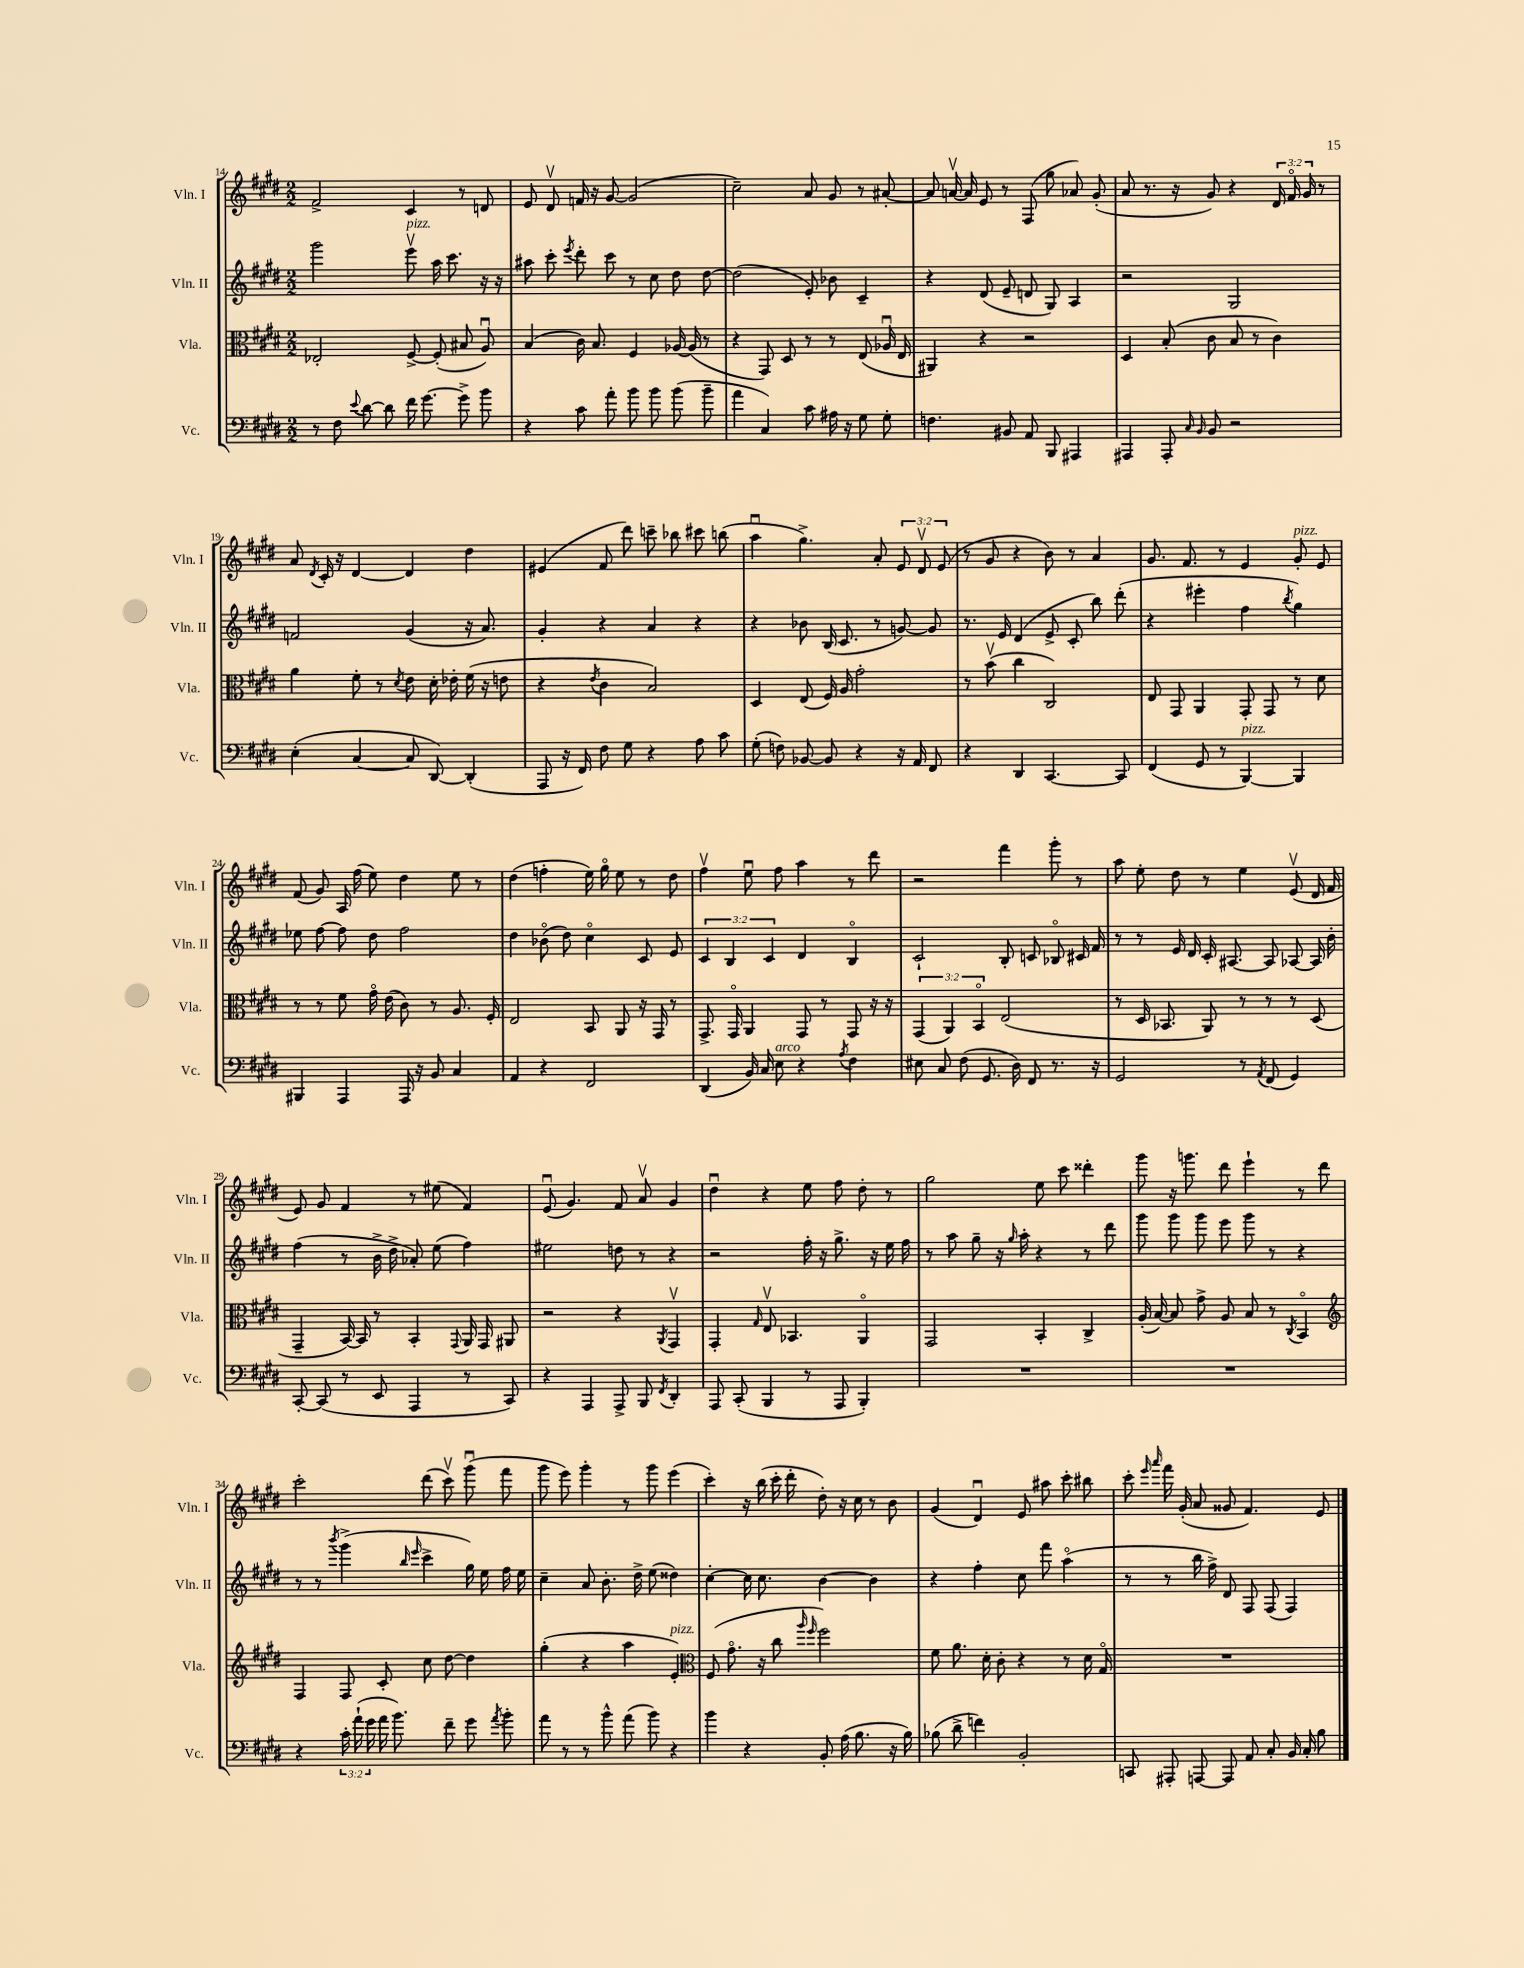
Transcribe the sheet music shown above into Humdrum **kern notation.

**kern	**kern	**kern	**kern
*part4	*part3	*part2	*part1
*staff4	*staff3	*staff2	*staff1
*I"Vc.	*I"Vla.	*I"Vln. II	*I"Vln. I
*I'Vc.	*I'Vla.	*I'Vln. II	*I'Vln. I
*clefF4	*clefC3	*clefG2	*clefG2
*k[f#c#g#d#]	*k[f#c#g#d#]	*k[f#c#g#d#]	*k[f#c#g#d#]
*M2/2	*M2/2	*M2/2	*M2/2
=14	=14	=14	=14
8r	2E-X'/	2ggg#\	2f#^/
8F#\	.	.	.
8qqe/	.	.	.
[8d#\	.	.	.
8d#\]	.	.	.
!	!	!LO:TX:a:i:t=pizz.	!
16f#\	[8F#^/	8eeev\	4c#/
[8.g#\	.	.	.
.	(8F#'/]	16aa\	.
.	.	8.ccc#\	.
8g#^\]	8B#X/	.	8r
8b\	8Au/)	16r	8dn/
.	.	16r	.
=15	=15	=15	=15
4r	(4B/	8aa#X\	8e/
.	.	8ccc#'\	8d#v/
.	.	8qeee/	.
8c#\	16c#\)	8ddd#'\	16fn/
.	8.B/	.	16r
8a'\	.	8ccc#\	[8g#/
8b\	4F#/	8r	(2g#/]
8b\	.	8cc#\	.
(8b\	[16A-X/	8dd#\	.
.	(16A-/]	.	.
8b~\	8r	[8dd#\	.
=16	=16	=16	=16
4a\	4r	(2dd#\]	2cc#~\)
4C#/)	8GG#/)	.	.
.	8D#/	.	.
8c#\	8r	8e'/)	8a/
16A#X\	8r	8b-X\	8g#/
16r	.	.	.
8G#\	(8E/	4c#~/	8r
8G#'\	16A-Xu/	.	[8a#X'/
.	16E/	.	.
=17	=17	=17	=17
4.Fn\	4AA#X/)	4r	8a#/]
.	.	.	[16anv/
.	.	.	16a/]
.	4r	(8d#/	8e/
8BB#X/	.	8e~/	8r
8AA/	2r	8dn/	(8F#/
8BBB/	.	8G#/)	8gg#\
4AAA#X/	.	4A/	8a-X/)
.	.	.	(8g#'/
=18	=18	=18	=18
4AAA#X/	4D#/	2r	8a/
.	.	.	8.r
8AAA#'/	(8B'/	.	.
.	.	.	16r
16qqC#/	.	.	.
16qqBB/	.	.	.
8BB/	8c#\	.	8g#/)
2r	8B/	2G#/	4r
.	8r	.	.
.	4c#\)	.	24d#/
.	.	.	24f#/
.	.	.	24g#/
.	.	.	8r
!!LO:LB:g=z
=19	=19	=19	=19
(4E'\	4a\	2fn/	8a/
.	.	.	8qd#/
.	.	.	16c#'/
.	.	.	16r
[4C#/	8f#'\	.	[4d#/
.	8r	.	.
.	8qd#/	.	.
8C#/]	8e\	(4g#/	4d#/]
[8DD#/)	16d#'\	.	.
.	16e-X'\	.	.
(4DD#'/]	(16f#\	16r	4dd#\
.	16r	8.a/)	.
.	8en\	.	.
=20	=20	=20	=20
8AAA/	4r	4g#'/	(4e#X/
16r	.	.	.
16FF#/)	.	.	.
.	8qe/	.	.
8F#\	4c#\	4r	8f#/
8G#\	.	.	8ddd#\)
4r	2B/)	4a/	8cccn~\
.	.	.	8bb-X\
8A\	.	4r	8ccc#X\
8c#\	.	.	(8bbn\
=21	=21	=21	=21
(8G#'\	4D#/	4r	4aau\
8Fn\)	.	.	.
[8BB-X/	(8E/	8b-X\	4.gg#^\)
8BB-/]	16F#/)	(16B/	.
.	16A/	8.c#/	.
4r	2g#'\	.	.
.	.	8r	8a'/
16r	.	[8gn/)	12e/
16AA/	.	.	.
.	.	.	12d#v/
8FF#/	.	8g/]	.
.	.	.	(12e/
=22	=22	=22	=22
4r	8r	8.r	8r
.	(8bv\	.	8g#/
.	.	16e/	.
4DD#/	4cc#\	(4d#/	4r
[4.CC#/	2C#/)	8e^/	8b\)
.	.	8c#'/	8r
.	.	8bb\)	4a/
8CC#/]	.	(8ddd#'\	.
=23	=23	=23	=23
(4FF#/	8E/	4r	8.g#/
.	8GG#/	.	.
.	.	.	8.f#/
8GG#/	4AA/	4eee#X'\	.
8r	.	.	8r
!LO:TX:a:i:t=pizz.	!	!	!
[4BBB/)	8GG#'/	4ff#\	4e/
.	8GG#/	.	.
.	.	8qbb/	.
!	!	!	!LO:TX:a:i:t=pizz.
4BBB/]	8r	4gg#\)	8g#'/
.	8d#\	.	8e/
!!LO:LB:g=z
=24	=24	=24	=24
4BBB#X/	8r	8ee-X\	(8f#/
.	8r	[8ff#\	8g#/)
4AAA/	8f#\	8ff#\]	16A/
.	.	.	(16ff#\
.	16g#\	8dd#\	8ee\)
.	(16e\	.	.
16AAA/	8c#\)	2ff#\	4dd#\
16r	.	.	.
8BB/	8r	.	.
4C#/	8.A/	.	8ee\
.	.	.	8r
.	16F#'/	.	.
=25	=25	=25	=25
4AA/	2E/	4dd#\	(4dd#\
4r	.	(8b-X\	4ffn'\
.	.	8dd#\)	.
2FF#/	8BB/	4cc#\	16ee\)
.	.	.	16gg#\
.	8AA/	.	8ee\
.	16r	8c#/	8r
.	16GG#/	.	.
.	8r	8e/	8dd#\
=26	=26	=26	=26
(4DD#/	8.GG#^/	6c#/	4ff#v\
.	.	6B/	.
.	16GG#/	.	.
16BB/)	4AA/	.	8eeu\
16C#/	.	.	.
.	.	6c#/	.
!LO:TX:a:i:t=arco	!	!	!
8E\	.	.	8ff#\
4r	8GG#/	4d#/	4aa\
.	8r	.	.
8qA/	.	.	.
4F#\	8GG#/	4B/	8r
.	16r	.	8ddd#\
.	16r	.	.
=27	=27	=27	=27
8E#X\	(6GG#/	2c#`/	2r
8C#/	.	.	.
.	6AA/)	.	.
(8F#\	.	.	.
.	6BB/	.	.
8.GG#/	.	.	.
.	(2E/	8B'/	4fff#\
16D#\)	.	.	.
8FF#/	.	8cn/	.
8.r	.	8B-X/	8ggg#'\
.	.	16c#X/	8r
16r	.	16f#/	.
=28	=28	=28	=28
2GG#/	8r	8r	8aa\
.	16D#/	8r	8ee'\
.	8.BB-X/	.	.
.	.	16e/	8dd#\
.	.	16d#/	.
.	8AA/)	16c#'/	8r
.	.	[8.A#X/	.
8r	8r	.	4ee\
8qAA/	.	.	.
(8FF#/	8r	8A#/]	.
4GG#/)	8r	[8A-X/	(8ev/
.	(8D#/	16A-/]	16d#/
.	.	16b'\	16f#/
!!LO:LB:g=z
=29	=29	=29	=29
[8CC#'/	4GG#~/	(4ff#\	8e/)
(8CC#/]	.	.	8g#/
8r	[16BB/)	8r	4f#/
.	16BB/]	.	.
8EE/	8r	16b^\	.
.	.	16dd#^\	.
4AAA/	4BB'/	8a-X'/)	8r
.	.	(8ee\	(8ee#X\
.	8qqGG#/	.	.
8r	16AA/	4ff#\)	4f#/)
.	16GG#/	.	.
8CC#/)	8AA#X/	.	.
=30	=30	=30	=30
4r	2r	2ee#X\	(8eu/
.	.	.	4.g#/)
4AAA/	.	.	.
8AAA^/	4r	8ddn\	8f#/
8BBB/	.	8r	8av/
8qFF#/	8qAA/	.	.
4DD#'/	4GG#v/	4r	4g#/
=31	=31	=31	=31
8AAA/	4GG#'/	2r	4dd#u\
(8CC#'/	.	.	.
.	16qqG#/	.	.
4BBB/	8Ev/	.	4r
.	4.BB-X/	.	.
8r	.	16ff#'\	8ee\
.	.	16r	.
8AAA/	.	8.gg#^\	8ff#\
4BBB'/)	4AA/	.	8dd#'\
.	.	16r	.
.	.	16ee\	8r
.	.	16ff#\	.
=32	=32	=32	=32
1r	2GG#/	8r	2gg#\
.	.	8aa\	.
.	.	8gg#~\	.
.	.	16r	.
.	.	16qqgg#/	.
.	.	16aa'\	.
.	4BB'/	4r	8ee\
.	.	.	8ccc#\
.	4C#^/	8r	4ddd##X'\
.	.	8ddd#\	.
=33	=33	=33	=33
1r	(16A'/	8ggg#\	8ggg#\
.	[16B/)	.	.
.	8B/]	8ggg#\	16r
.	.	.	8.gggn\
.	8g#^\	8ggg#\	.
.	8A/	8eee\	8ddd#\
.	8B/	8ggg#\	4eee`\
.	8r	8r	.
.	8qC#/	.	.
.	4BB/	4r	8r
.	.	.	8ddd#\
!!LO:LB:g=z
=34	=34	=34	=34
*	*clefG2	*	*
4r	4F#/	8r	2ccc#'\
.	.	8r	.
.	.	8qbbb/	.
24c#'\	8F#/	(4ggg#^\	.
(24a`\	.	.	.
24g#\	.	.	.
16a\	8c#'/	.	.
8.b\)	.	.	.
.	.	16qqbb/	.
.	.	16qqeee/	.
.	8cc#\	4ccc#^\	(8ddd#\
8f#~\	[8dd#\	.	8ccc#v\)
8g#\	4dd#\]	16gg#\)	(8ggg#u\
.	.	16ee\	.
8qa/	.	.	.
8b'\	.	16ff#\	8fff#\
.	.	16ee\	.
=35	=35	=35	=35
8a\	(4gg#'\	4cc#~\	8ggg#\
8r	.	.	8eee\)
8r	4r	8a/	4ggg#'\
8b^^\	.	8.b'\	.
(8a\	4aa\	.	8r
.	.	16dd#^\	.
8b\)	.	(8ee\	8ggg#\
!	!LO:TX:a:i:t=pizz.	!	!
4r	4e'/)	4dd##X\)	(4eee\
=36	=36	=36	=36
*	*clefC3	*	*
4b\	(8F#/	[4cc#'\	4ccc#'\)
.	8.g#\	.	.
4r	.	16cc#\]	16r
.	16r	8.cc#\	(16bb\
.	8cc#\	.	16ccc#'\
.	.	.	16ddd#'\
.	16qqaa/	.	.
.	16qqff#/	.	.
8BB'/	2ff#\)	[4b\	8dd#'\)
(16A\	.	.	16r
8.B\	.	.	16cc#\
.	.	4b\]	8r
16r	.	.	8b\
16B\)	.	.	.
=37	=37	=37	=37
(8B-X\	8f#\	4r	(4g#/
8d#^\	8.a\	.	.
4fn\)	.	4ff#'\	4d#u/)
.	16d#'\	.	.
.	8c#'\	.	.
2BB'/	4r	8cc#\	8e/
.	.	8fff#\	8aa#X\
.	8r	(4aa\	8ccc#'\
.	16d#\	.	8bb#X\
.	16G#/	.	.
=38	=38	=38	=38
8CCn/	1r	8r	8ccc#'\
.	.	.	16qqeee/
.	.	.	16qqaaa/
8AAA#X'/	.	8r	16fff#\
.	.	.	(16g#'/
[8AAAn/	.	16bb\	8a/
.	.	16ff#^\)	.
8AAA/]	.	8d#/	8g##X/
8AA/	.	8F#/	4.f#/)
8C#'/	.	(8F#/	.
16BB/	.	4F#/)	.
16C#'/	.	.	.
8B\	.	.	8e/
==	==	==	==
*-	*-	*-	*-
